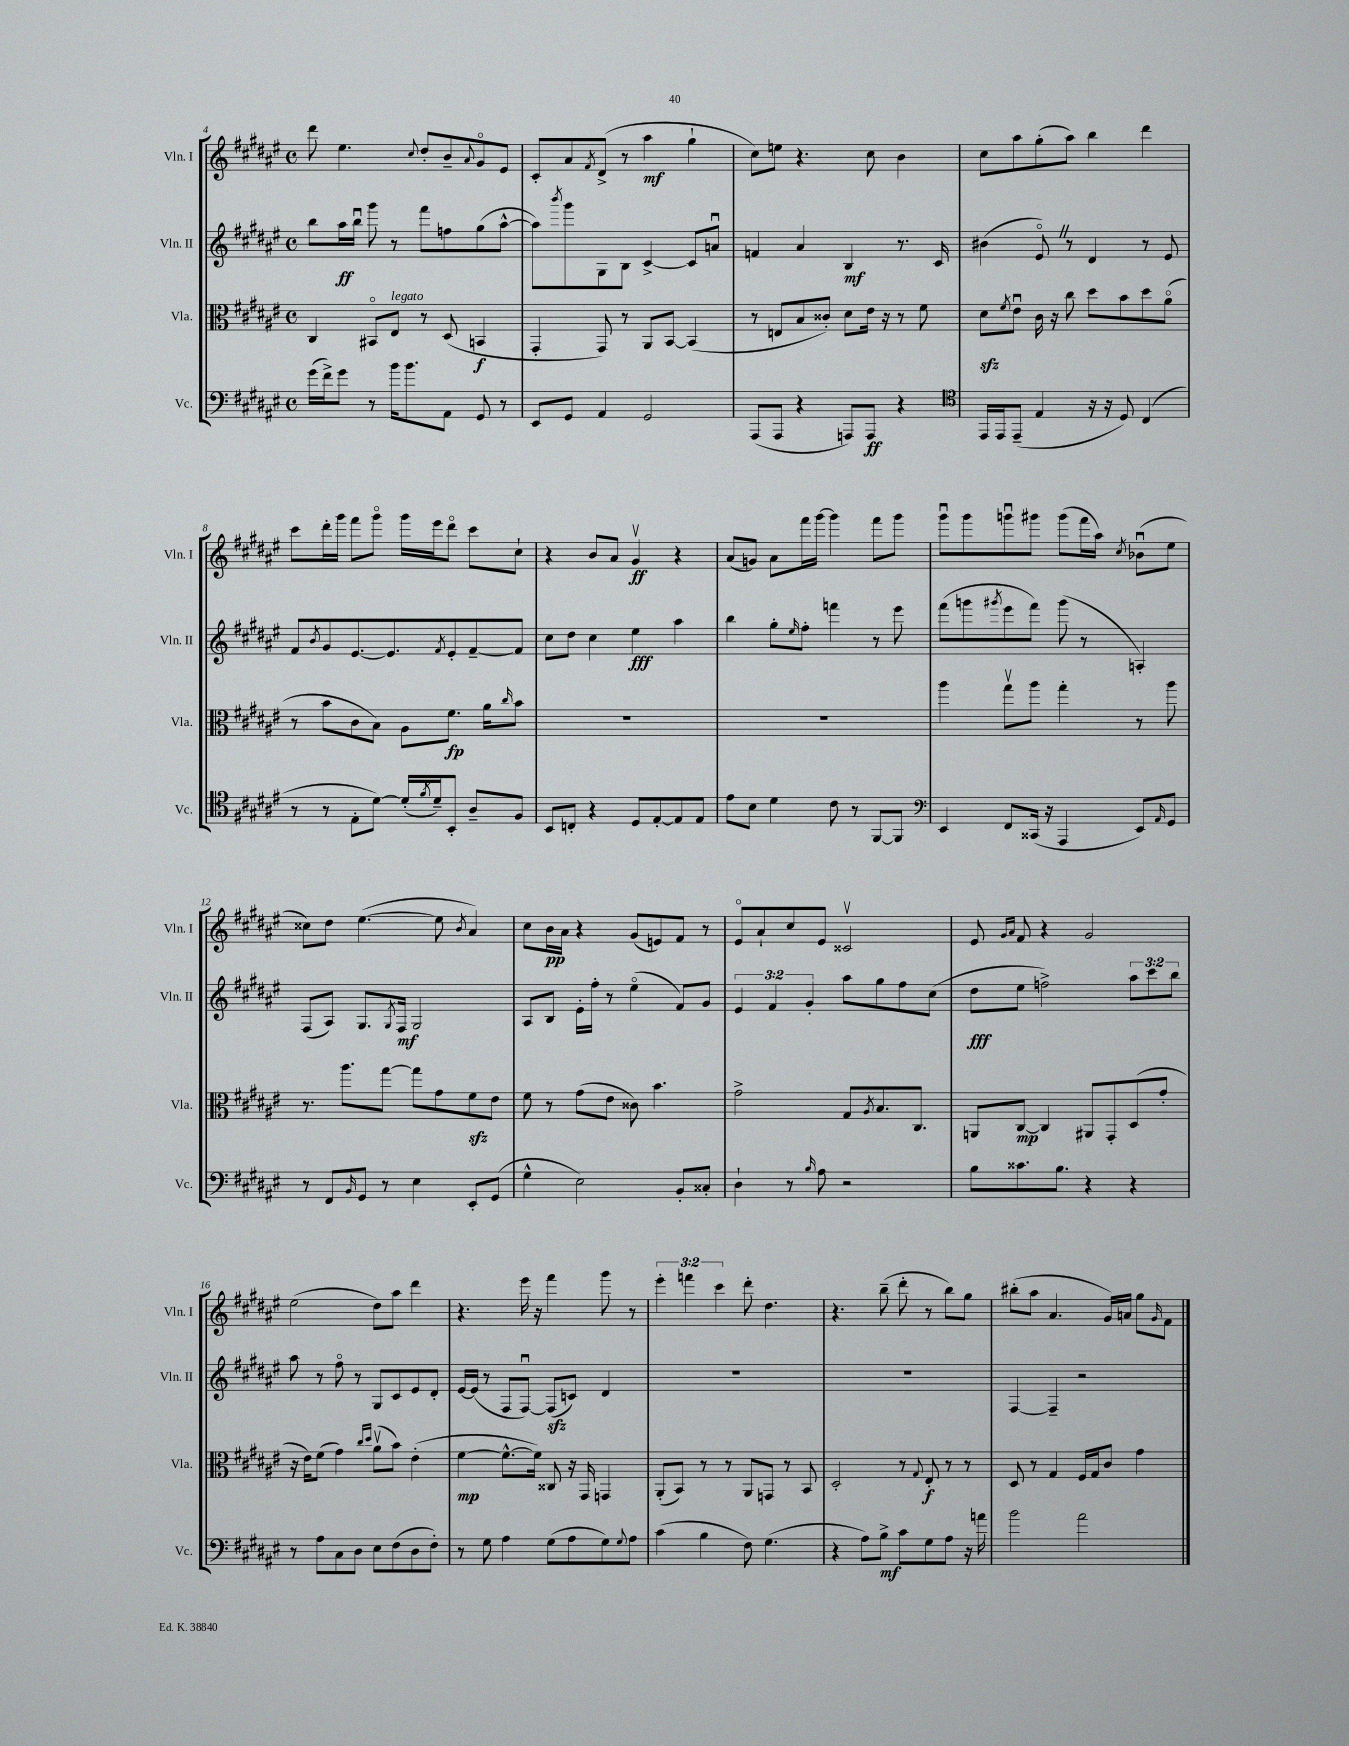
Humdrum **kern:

**kern	**kern	**kern	**kern
*staff4	*staff3	*staff2	*staff1
*clefF4	*clefC3	*clefG2	*clefG2
*k[f#c#g#d#a#e#]	*k[f#c#g#d#a#e#]	*k[f#c#g#d#a#e#]	*k[f#c#g#d#a#e#]
*M4/4	*M4/4	*M4/4	*M4/4
*met(c)	*met(c)	*met(c)	*met(c)
(16g#	4C#	8bb	8ddd#
16f#^)	.	.	.
8g#	.	16aa#	4.ee#
.	.	16bbu	.
8r	8BB#o	8ggg#	.
16b	8E#	8r	.
8.b	.	.	.
.	.	.	8qqcc#
.	8r	8fff#	8dd#'
8AA#	(8D#	8ff	8b~
.	.	.	8qqa#
8GG#	4BB	(8gg#	8g#o
8r	.	[8aa#^^	8e#
=	=	=	=
8EE#	4GG#'	8aa#])	8c#'
.	.	8qbbb	.
8GG#	.	8ggg#	8a#
.	.	.	8qf#
4AA#	8GG#)	8G#	(8d#^
.	8r	8B	8r
2GG#	8AA#	[4c#^	4aa#
.	[8BB	.	.
.	(4BB]	8c#]	4gg#`
.	.	8au	.
=	=	=	=
(8AAA#	8r	4f	8cc#)
8AAA#	8E	.	8ee
4r	8B	4a#	4.r
.	8c##')	.	.
8AAA)	8d#	4B	.
8AAA	16e#	.	8cc#
.	16r	.	.
4r	8r	8.r	4b
.	8f#	.	.
.	.	16c#	.
=	=	=	=
*clefC4	*	*	*
16EE#	8d#	(4b#	8cc#
16EE#	.	.	.
.	8qf#	.	.
(8EE#~	8e#u	.	8aa#
4E#	16c#	8e#o)	(8gg#'
.	16r	.	.
.	8cc#	8r	8aa#)
16r	8dd#	4d#	4bb
16r	.	.	.
8D#)	8b	.	.
(4C#	8dd#	8r	4ddd#
.	(8a#o	8e#	.
=	=	=	=
8r	8r	8f#	8ccc#
.	.	8qb	.
8r	8b	8g#	16ddd#'
.	.	.	16ggg#
8E#'	8c#	[8.e#	8fff#
[8d#)	8B)	.	8ggg#o
.	.	8.e#]	.
(16d#']	8A#	.	16ggg#
8qf#	.	.	.
16d#~)	.	.	16eee#
.	.	8qf#	.
8BB'	8.f#	8e#'	8ddd#o
8A#~	.	[8f#~	8ccc#
.	16a#	.	.
.	16qqcc#	.	.
8F#	8b	8f#]	8cc#`
=	=	=	=
8BB	1r	8cc#	4r
8C'	.	8dd#	.
4r	.	4cc#	8b
.	.	.	8a#
8D#	.	4ee#	4g#v
[8E#'	.	.	.
8E#]	.	4aa#	4r
8E#	.	.	.
=	=	=	=
8e#	1r	4bb	(8a#
8B	.	.	8g)
4d#	.	8gg#'	8a#
.	.	16qqee#	.
.	.	8ff#'	16fff#
.	.	.	[16ggg#
8c#	.	4fff	4ggg#]
8r	.	.	.
[8FF#	.	8r	8fff#
8FF#]	.	8eee#	8ggg#
=	=	=	=
*clefF4	*	*	*
4EE#	4aa#	(8fff#	8ggg#u
.	.	8ggg	8ggg#
.	.	8qggg#	.
8FF#	8gg#v	8eee#	8gggu
(16CC##	8aa#	8fff#)	8ggg#
16r	.	.	.
4AAA#	4gg#'	(8ggg#	(8ggg#
.	.	8r	16fff#
.	.	.	16aa#)
.	.	.	8qcc#
8EE#)	8r	4A')	(8b-u
16qqAA#	.	.	.
8GG#	8aa#	.	8ee#
=	=	=	=
8r	8.r	(8F#	8cc##)
8FF#	.	8A#)	8dd#
.	8.aa#	.	.
16qqBB	.	.	.
8GG#	.	8.G#	([4.ee#
8r	[8gg#	.	.
.	.	8qG#	.
.	.	16F#	.
4E#	8gg#]	2G#	.
.	8g#	.	8ee#]
.	.	.	8qb
8EE#'	8f#	.	4a#)
(8GG#	8e#	.	.
=	=	=	=
4G#^^	8f#	8A#	8cc#
.	8r	8B	16b
.	.	.	16a#
2E#)	(8g#	16e#'	4r
.	.	16ff#'	.
.	8e#	8r	.
.	8c##)	(4ee#o	(8g#
.	4.b	.	8e)
8BB'	.	8f#)	8f#
8C##'	.	8g#	8r
=	=	=	=
4D#`	2g#^	6e#	8e#o
.	.	.	8a#`
.	.	6f#	.
8r	.	.	8cc#
.	.	6g#'	.
16qqB	.	.	.
8A#	.	.	8e#
2r	8G#	8aa#	2c##v
.	8qA#	.	.
.	8.B	8gg#	.
.	.	8ff#	.
.	8.C#	.	.
.	.	(8cc#	.
=	=	=	=
8B	8AA	8dd#	8e#
.	.	.	16qqg#
.	.	.	16qqa#
8.c##	[8C#	8ee#	8f#
.	4C#]	2ff^)	4r
8.B	.	.	.
4r	8AA#	.	2g#
.	8GG#'	.	.
4r	(8D#	12aa#	.
.	.	12ccc#	.
.	8g#'	.	.
.	.	12bb	.
=	=	=	=
8r	16r	8aa#	(2ee#
.	16e#)	.	.
8A#	(8f#	8r	.
8C#	4g#)	8ff#o	.
8D#	.	8r	.
.	16qqcc#	.	.
.	16qqdd#	.	.
8E#	(8a#v	8G#	8dd#)
(8F#	8b)	8c#	8aa#
8D#	(4e#'	8e#	4ddd#
8F#')	.	8d#'	.
=	=	=	=
8r	[4f#	[16e#	4.r
.	.	(16e#]	.
8G#	.	8r	.
4A#	8.f#^^_	8F#	.
.	.	[8F#u)	16eee#
.	16f#])	.	16r
(8G#	8C##	(8F#]	4fff#
8A#	16r	8c)	.
.	16GG#	.	.
8G#)	4GG	4d#	8ggg#
8qqG#	.	.	.
8A#	.	.	8r
=	=	=	=
(4c#	(8AA#'	1r	6eee#'
.	8BB)	.	.
.	.	.	6fff
4B	8r	.	.
.	.	.	6ccc#
.	8r	.	.
8F#)	8AA#	.	8ddd#'
(4.G#	8GG	.	4.dd#
.	8r	.	.
.	8BB	.	.
=	=	=	=
4r	2D#'	1r	4.r
8A#)	.	.	.
8B^	.	.	(8bb~
8c#	8r	.	8ddd#'
.	8qqG#	.	.
8G#	8E#'	.	8r
8A#	8r	.	8bb)
16r	8r	.	8gg#
16a	.	.	.
=	=	=	=
2b	8D#	[4F#	(8bb#'
.	8r	.	8aa#
.	4G#	4F#~]	4.a#
2a#	16F#	2r	.
.	16G#	.	.
.	8c#	.	16g#)
.	.	.	16a
.	4g#	.	8gg#
.	.	.	16qqg#
.	.	.	8f#
==	==	==	==
*-	*-	*-	*-
